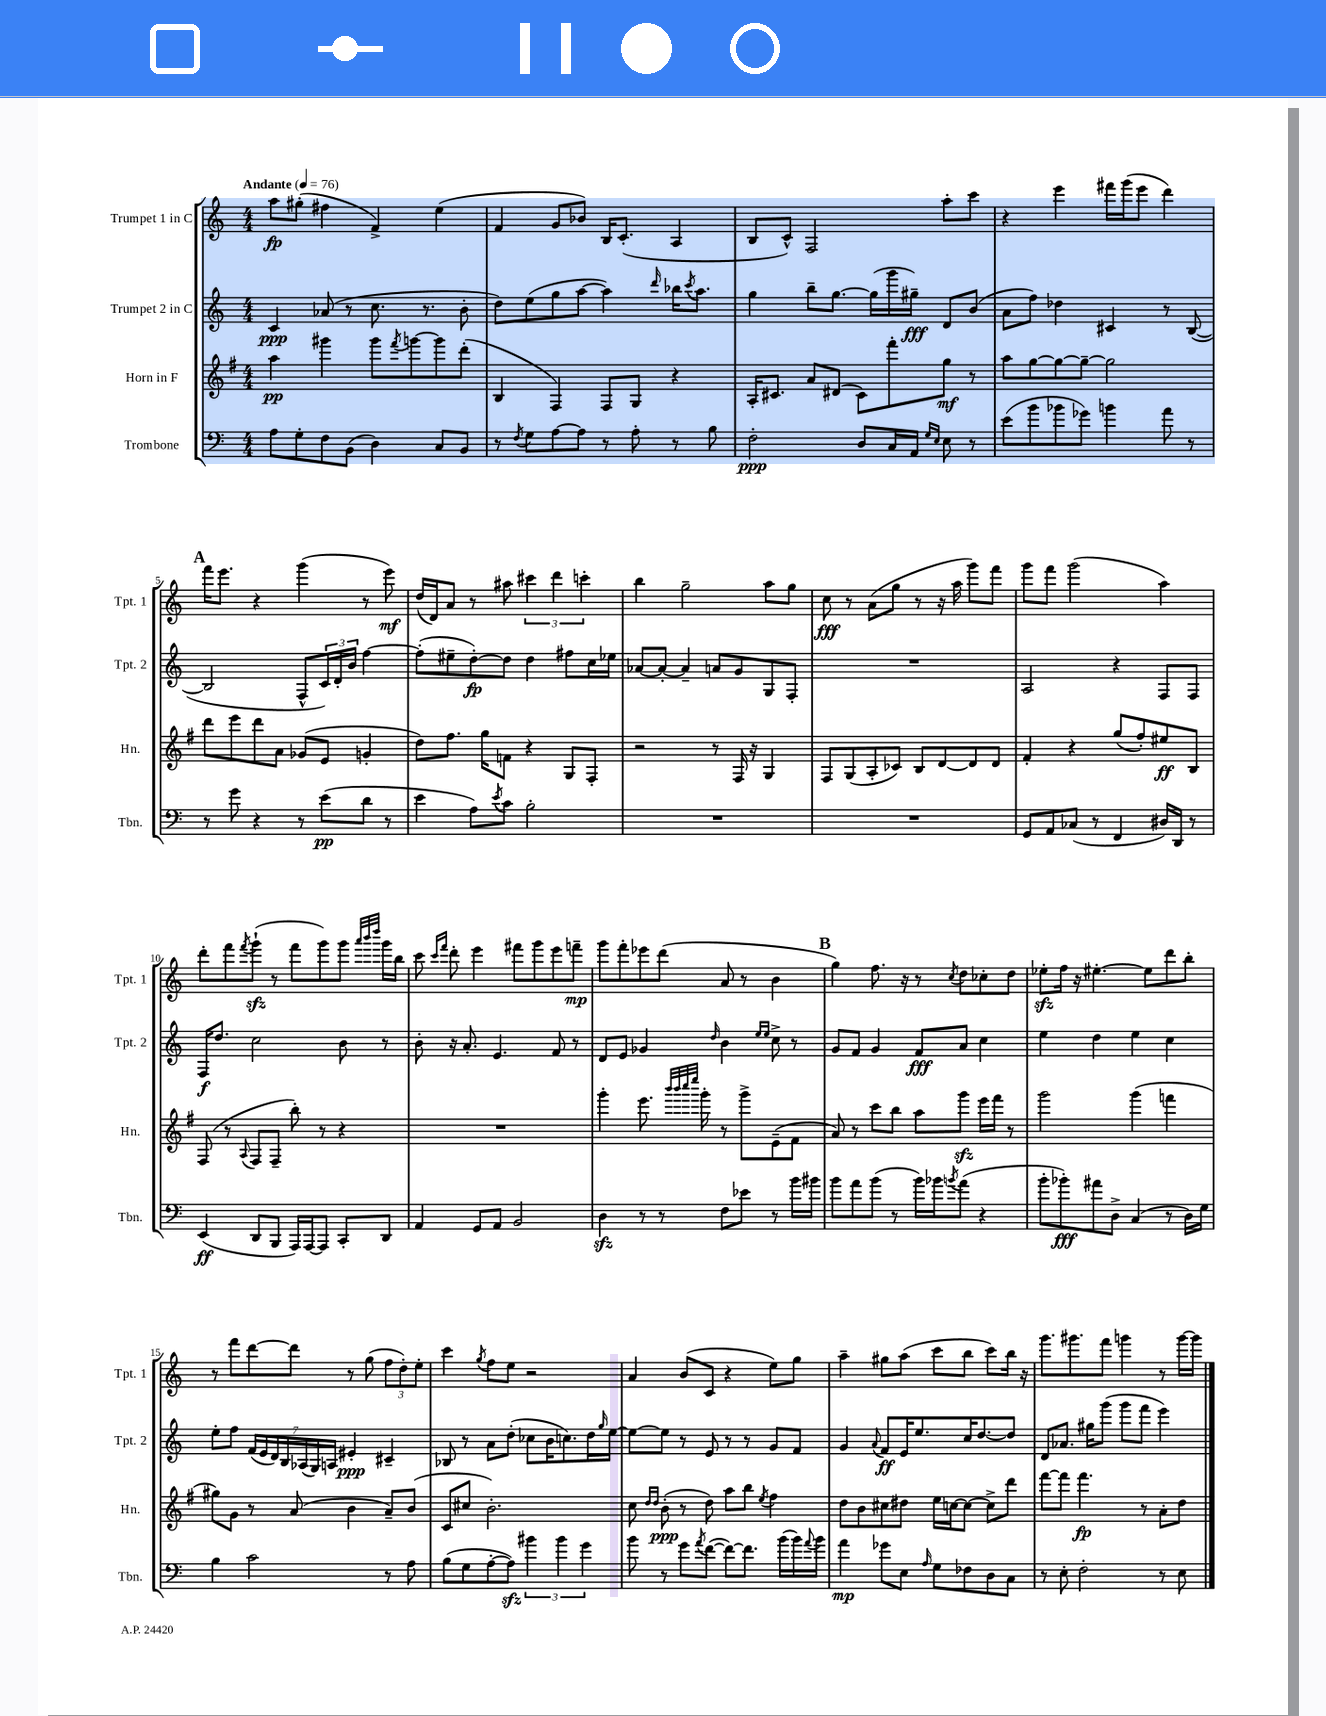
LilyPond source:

<<
\new StaffGroup <<
\new Staff = "s0" \with { instrumentName = "Trumpet 1 in C" shortInstrumentName = "Tpt. 1" } {
    \clef treble \key c \major \numericTimeSignature \time 4/4 \tempo "Andante" 4 = 76
    a''8\fp gis''8-.( fis''4 f'4->) e''4( |
    f'4 g'8 bes'8) b16 c'8.-.( a4 |
    b8 c'8-^) f2 a''8-. c'''8 |
    r4 e'''4 fis'''16 g'''16( e'''8 d'''4) |
    \mark \markup { \bold "A" } f'''16 e'''8. r4 g'''4( r8 e'''8\mf) |
    d''16( d'16) a'8 r8 ais''8 \tuplet 3/2 { cis'''4 d'''4 c'''4-. } |
    b''4 g''2-- a''8 g''8 |
    c''8\fff r8 a'8( g''8 r8 r16 a''16 g'''8) f'''8 |
    g'''8 f'''8 g'''2( a''4) |
    d'''8-. f'''8 \acciaccatura { f'''8 } g'''8-!\sfz( r8 f'''8 g'''8) g'''8 \grace { a'''32 b'''32 d''''32 } g'''16 b''16 |
    c'''8 \grace { c'''16 f'''16 } d'''8-. e'''4 fis'''8 g'''8 e'''8 f'''8--\mp |
    g'''8 f'''8-. ees'''8 d'''8( a'8 r8 b'4 |
    \mark \markup { \bold "B" } g''4) f''8. r16 r8 \acciaccatura { c''8 } d''8 ces''8-. d''8 |
    ees''8-.\sfz f''16 r16 eis''4.~-. eis''8 d'''8 b''8-. |
    r8 f'''8 d'''8~ d'''8 r8 g''8( \tuplet 3/2 { f''8 d''8-.) e''8-. } |
    c'''4 \acciaccatura { g''8 } f''8 e''8 r2 |
    a'4 b'8( c'8 r4 e''8) g''8 |
    a''4-- gis''8 a''8( c'''8 b''8 c'''8) b''16 r16 |
    g'''8. gis'''8. f'''8 g'''4 r8 g'''16~ g'''16 \bar "|." |
}
\new Staff = "s1" \with { instrumentName = "Trumpet 2 in C" shortInstrumentName = "Tpt. 2" } {
    \clef treble \key c \major \numericTimeSignature \time 4/4
    c'4\ppp aes'8( r8 c''8. r8. b'8-. |
    d''8) e''8( g''8 a''8~ a''4) \grace { d'''16 } bes''16 \acciaccatura { c'''8 } a''8. |
    g''4 b''8-- g''8.~ g''16( g'''16 gis''16--\fff) d'8 b'8( |
    a'8 f''8) des''4 cis'4 r8 b8~( |
    \mark \markup { \bold "A" } b2 f8-^ \tuplet 3/2 { c'16) d'16-. b'16 } f''4~ |
    f''8-.( eis''8-- d''8~-.\fp) d''8 d''4 fis''8 c''16 ees''16 |
    aes'8~ aes'8~-. aes'4-- a'8 g'8 g8 f8-. |
    R1 |
    a2 r4 f8 f8 |
    f16\f d''8. c''2 b'8 r8 |
    b'8-. r16 a'8.-. e'4. f'8 r8 |
    d'8 e'8 ges'4 \grace { d''16 } b'4 \grace { e''16 e''16 } c''8-> r8 |
    \mark \markup { \bold "B" } g'8 f'8 g'4 f'8\fff a'8 c''4 |
    e''4 d''4 e''4 c''4 |
    e''8-. f''8 \tuplet 7/4 { f'16( e'16 d'16) b16 aes16( g16) a16 } eis'4-.\ppp cis'4-- |
    bes8 r8 a'8 d''8-.( ces''8 b'16 c''8.) d''16 \grace { g''16 } e''16~ |
    e''8~ e''8 r8 e'8 r8 r8 g'8 f'8 |
    g'4 \appoggiatura { a'8 } f'8\ff e'16 e''8. c''16 d''8.~ d''8 |
    d'8 aes'8. gis''16 g'''8( g'''8 f'''8 e'''4) \bar "|." |
}
\new Staff = "s2" \with { instrumentName = "Horn in F" shortInstrumentName = "Hn." } {
    \clef treble \key g \major \numericTimeSignature \time 4/4
    a''4\pp gis'''4 gis'''8 \acciaccatura { fis'''8 } g'''8~ g'''8 d'''8-.( |
    b4 fis4) fis8 g8 r4 |
    a16-. cis'8. a'8 dis'8( cis'8) fis'''8-. g''8\mf r8 |
    a''8 g''8~ g''8~ g''8~-- g''2 |
    \mark \markup { \bold "A" } d'''8 e'''8 d'''8 a'8 ges'8( e'8 g'4-. |
    d''8) fis''8. g''16 f'8 r4 g8 fis8-. |
    r2 r8 fis16 r16 g4 |
    fis8 g8( a8-. ces'8) b8 d'8~ d'8 d'8 |
    fis'4-. r4 g''8( fis''8-.) eis''8\ff b8 |
    fis8( r8 \appoggiatura { a8 } fis8 fis8-- b''8-.) r8 r4 |
    R1 |
    g'''4-. e'''8. \grace { b'''32 b'''32 c''''32 e''''32 } g'''16-. r8 g'''8-> e'8--( fis'8 |
    \mark \markup { \bold "B" } a'8) r8 c'''8 b''8 a''8 g'''8\sfz e'''16 fis'''16 r8 |
    g'''2 g'''4( f'''4 |
    gis''8) g'8 r8 a'8( b'4 a'8--) b'8( |
    c'8 cis''8 b'2.-.) |
    c''8 \grace { d''16 d''16 } b'8-.\ppp( r8 d''8) a''8 b''8 \acciaccatura { e''8 } fis''4 |
    d''8 b'8 cis''8 dis''8 e''16 c''16~ c''8~ c''8-> d'''8 |
    fis'''8~ fis'''8 fis'''4.\fp r8 a'8-. d''8 \bar "|." |
}
\new Staff = "s3" \with { instrumentName = "Trombone" shortInstrumentName = "Tbn." } {
    \clef bass \key c \major \numericTimeSignature \time 4/4
    a8 g8-. f8 b,8( d4) c8 b,8 |
    r8 \acciaccatura { f8 } g8 a8~ a8 r8 a8-. r8 b8 |
    f2-.\ppp d8 c16 a,16 \grace { g16 e16 } e8 r8 |
    e'8( b'8 bes'8 ges'8) b'4 a'8 r8 |
    \mark \markup { \bold "A" } r8 g'8 r4 r8 e'8\pp( d'8 r8 |
    e'4 a8) \acciaccatura { e'8 } c'8 b2-. |
    R1 |
    R1 |
    g,8 a,8 ces8( r8 f,4 dis16) d,16 r8 |
    e,4\ff( d,8 b,,8 a,,16) a,,16~ a,,8 c,8-. d,8 |
    a,4 g,8 a,8 b,2 |
    d4\sfz r8 r8 f8 ees'8 r8 b'16 bis'16 |
    \mark \markup { \bold "B" } b'8 a'8 b'8( r8 b'16) bes'16 \acciaccatura { b'8 } a'8( r4 |
    b'8-. bes'8-.\fff) ais'8 d8-> c4( r8 d16) g16 |
    b4 c'2 r8 a8 |
    b8( g8 a8~-. a8\sfz) \tuplet 3/2 { bis'4 bis'4 g'4 } |
    b'8 r8 g'8 \acciaccatura { a'8 } f'8~( f'8~) f'8. b'16( b'16) \appoggiatura { a'8 } b'16 |
    a'4\mp ges'8 e8 \grace { a16 } g8 fes8 d8 c8 |
    r8 e8-. f2-. r8 e8 \bar "|." |
}
>>
>>
